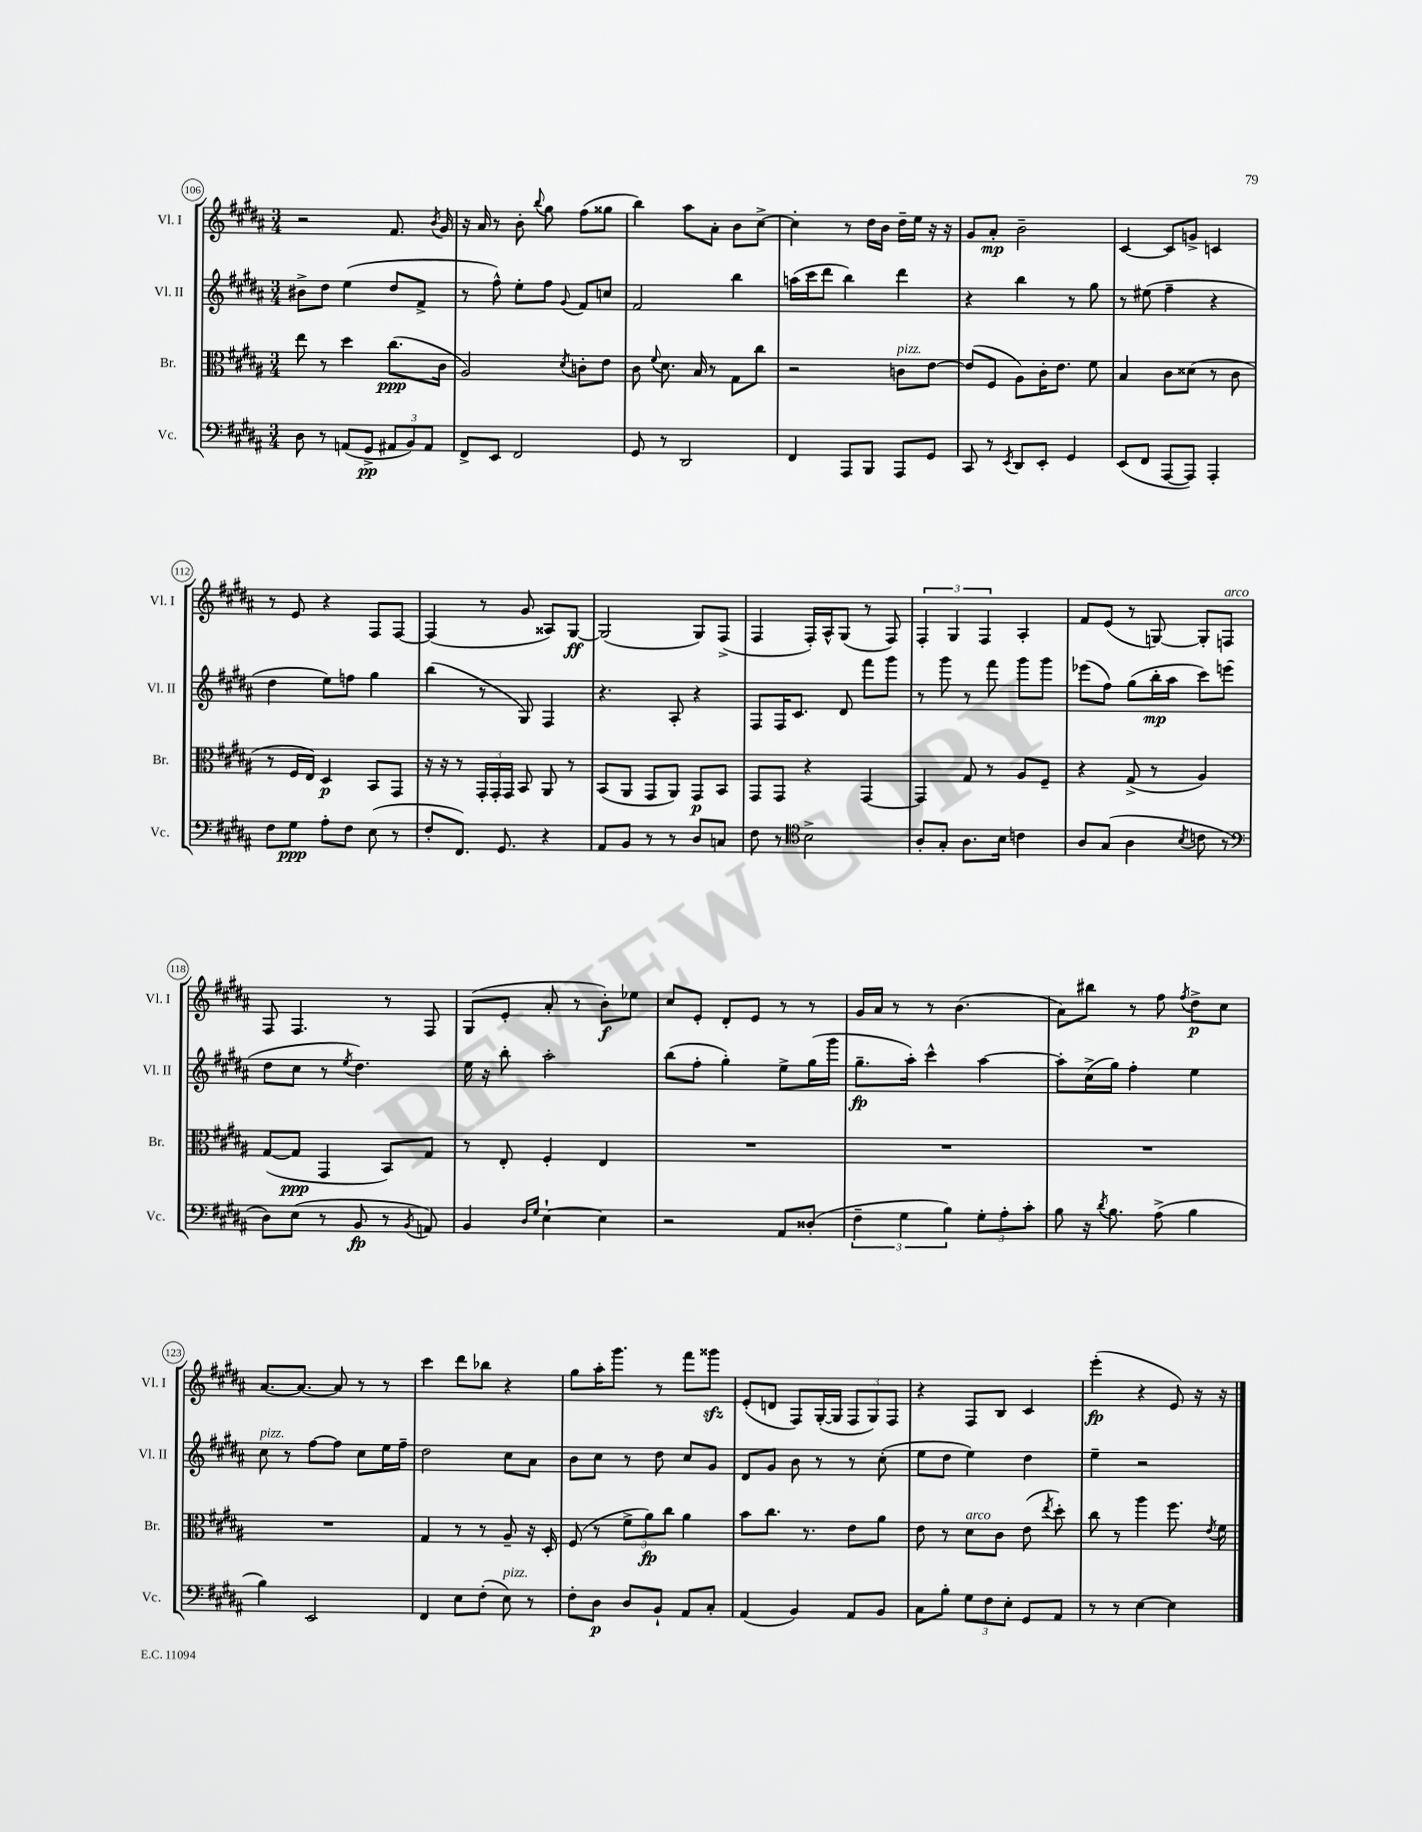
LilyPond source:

<<
\new StaffGroup <<
\new Staff = "s0" \with { instrumentName = "Vl. I" shortInstrumentName = "Vl. I" } {
    \clef treble \key b \major \numericTimeSignature \time 3/4
    \autoBeamOff r2 fis'8. \acciaccatura { b'8 } gis'16 |
    r16 ais'16 r8 b'8-. \appoggiatura { b''8 } gis''8 fis''8[( gisis''8] |
    b''4) ais''8[ ais'8]-. b'8[ cis''8]~-> |
    cis''4-. r8 dis''16[ b'16] dis''16[-- e''16] r16 r16 |
    gis'8[ ais'8]-.\mp b'2-- |
    cis'4~ cis'8[ g'8]-> c'4 |
    r8 e'8 r4 fis8[ fis8]~ |
    fis4( r8 gis'8 aisis8[) gis8]~\ff |
    gis2( gis8[) fis8]->( |
    fis4 fis16[-.) ais16-^ gis8]( r8 fis8) |
    \tuplet 3/2 { fis4-. gis4 fis4 } ais4-. |
    fis'8[ e'8]( r8 g8~) g8[-. f8]^\markup { \italic "arco" } |
    fis8 fis4. r8 fis8 |
    gis8[( e'8]-. ais'8-. r8 b'8[-.\f) ees''8] |
    cis''8[ e'8]-. dis'8[-. e'8] r8 r8 |
    gis'16[ ais'16] r8 r8 b'4.( |
    ais'8[) bis''8] r8 fis''8 \acciaccatura { fis''8 } dis''8[->\p cis''8] |
    ais'8.[~ ais'8.]~ ais'8 r8 r8 |
    cis'''4 dis'''8[ bes''8] r4 |
    gis''8[ ais''16-. gis'''8.] r8 fis'''8[ gisis'''8]\sfz |
    e'8[-.( d'8] fis8[) gis16~-.( gis16] \tuplet 3/2 { fis8[ gis8) fis8] } |
    r4 fis8[ b8] cis'4 |
    e'''4-.\fp( r4 e'8) r16 r16 \bar "|." |
}
\new Staff = "s1" \with { instrumentName = "Vl. II" shortInstrumentName = "Vl. II" } {
    \clef treble \key b \major \numericTimeSignature \time 3/4
    \autoBeamOff bis'8[-> dis''8] e''4( dis''8[ fis'8]-> |
    r8 fis''8-^) e''8[-. fis''8] \appoggiatura { gis'8 } fis'8[ c''8] |
    fis'2 b''4 |
    a''16[( cis'''16 dis'''8] b''4) dis'''4 |
    r4 b''4 r8 gis''8 |
    r8 eis''8( fis''4-- r4 |
    dis''4 e''8[) f''8] gis''4 |
    b''4( r8 gis8) fis4 |
    r4. ais8-. r4 |
    fis8[ fis16 cis'8.] dis'8 fis'''8[ gis'''8] |
    r8 gis'''8 r8 fis'''8 gis'''8[ gis'''8] |
    ees'''8[( fis''8]) gis''8[( b''16-.\mp ais''16] cis'''8[) e'''8]( |
    dis''8[ cis''8] r8 \acciaccatura { e''8 } dis''4.) |
    e''16 r16 b''8-. ais''2-. |
    b''8[( fis''8]-. gis''4-.) e''8[-> gis''16( gis'''16] |
    gis''8.[--\fp ais''16]-.) cis'''4-^ ais''4~ |
    ais''8[-. cis''16->( gis''16]) fis''4-. e''4 |
    cis''8^\markup { \italic "pizz." } r8 fis''8[~ fis''8] cis''8[ e''16 fis''16]-- |
    dis''2 cis''8[ ais'8] |
    b'8[ cis''8] r8 dis''8 cis''8[ gis'8] |
    dis'8[ gis'8] b'8 r8 r8 cis''8-.( |
    e''8[ dis''8] e''4) dis''4 |
    e''4-- r2 \bar "|." |
}
\new Staff = "s2" \with { instrumentName = "Br." shortInstrumentName = "Br." } {
    \clef alto \key b \major \numericTimeSignature \time 3/4
    \autoBeamOff e''8 r8 dis''4 cis''8.[\ppp( cis'16] |
    ais2) \acciaccatura { dis'8 } c'8[-. e'8] |
    cis'8 \appoggiatura { fis'8 } dis'8. b16 r8 gis8[ cis''8] |
    r2 c'8[^\markup { \italic "pizz." } e'8]~ |
    e'8[( fis8] ais8[) cis'16-. e'8.] fis'8 |
    b4 cis'8[ disis'8]( r8 cis'8 |
    r8 fis16[ e16]) dis4\p b,8[ gis,8] |
    r16 r16 r8 \tuplet 3/2 { gis,16[-. gis,16-. gis,16] } b,8 ais,8 r8 |
    b,8[( ais,8] gis,8[ ais,8]) gis,8[\p b,8] |
    gis,8[ gis,8] r4 gis,4~ |
    gis,4 gis8 r8 ais8[ fis8]-- |
    r4 gis8->( r8 ais4) |
    gis8[~( gis8]\ppp gis,4 b,8[) gis8] |
    r8 e8-. fis4-. e4 |
    R2. |
    R2. |
    R2. |
    R2. |
    gis4 r8 r8 ais8-- r16 dis16-. |
    fis8( r8 \tuplet 3/2 { fis'8[-> ais'8\fp) cis''8] } ais'4 |
    b'8[ cis''8.] r8. e'8[ ais'8] |
    e'8 r8 dis'8[^\markup { \italic "arco" } cis'8] e'8( \acciaccatura { e''8 } dis''8-.) |
    cis''8 r8 ais''4 fis''8. \acciaccatura { e'8 } fis'16 \bar "|." |
}
\new Staff = "s3" \with { instrumentName = "Vc." shortInstrumentName = "Vc." } {
    \clef bass \key b \major \numericTimeSignature \time 3/4
    \autoBeamOff dis8 r8 a,8[( gis,8]->\pp \tuplet 3/2 { ais,8[ b,8) ais,8] } |
    fis,8[-> e,8] fis,2 |
    gis,8 r8 dis,2 |
    fis,4 ais,,8[ b,,8] ais,,8[ gis,8] |
    cis,8 r8 \acciaccatura { e,8 } dis,8[ e,8]-. gis,4 |
    e,8[( fis,8] ais,,8[~ ais,,8]) ais,,4-. |
    fis8[ gis8]\ppp ais8[-. fis8] e8( r8 |
    fis8[-. fis,8.]) gis,8. r4 |
    ais,8[ b,8] r8 r8 dis8[ c8] |
    fis8 r8 \clef tenor b2-> |
    ais8[-. gis8]-. ais8.[ b16] c'4 |
    ais8[ gis8]( ais4 \acciaccatura { b8 } c'8 r8 |
    \clef bass dis8[) e8]( r8 b,8\fp r8 \acciaccatura { b,8 } a,8) |
    b,4 \grace { dis16[ gis16] } e4~-! e4 |
    r2 ais,8[ disis8]-.( |
    \tuplet 3/2 { fis4-- gis4 b4) } \tuplet 3/2 { gis8[-. ais8-. cis'8]-. } |
    b8 r16 \acciaccatura { dis'8 } b8. ais8->( b4 |
    b4) e,2 |
    fis,4 e8[ fis8]-.( e8^\markup { \italic "pizz." }) r8 |
    fis8[-. dis8]\p dis8[ b,8]-! ais,8[ cis8]-. |
    ais,4( b,4) ais,8[ b,8] |
    cis8[ b8]-. \tuplet 3/2 { gis8[ fis8 e8]-. } gis,8[ ais,8] |
    r8 r8 e4~ e4 \bar "|." |
}
>>
>>
\layout { \context { \Score currentBarNumber = #106 \override BarNumber.stencil = #(make-stencil-circler 0.1 0.3 ly:text-interface::print) } }
